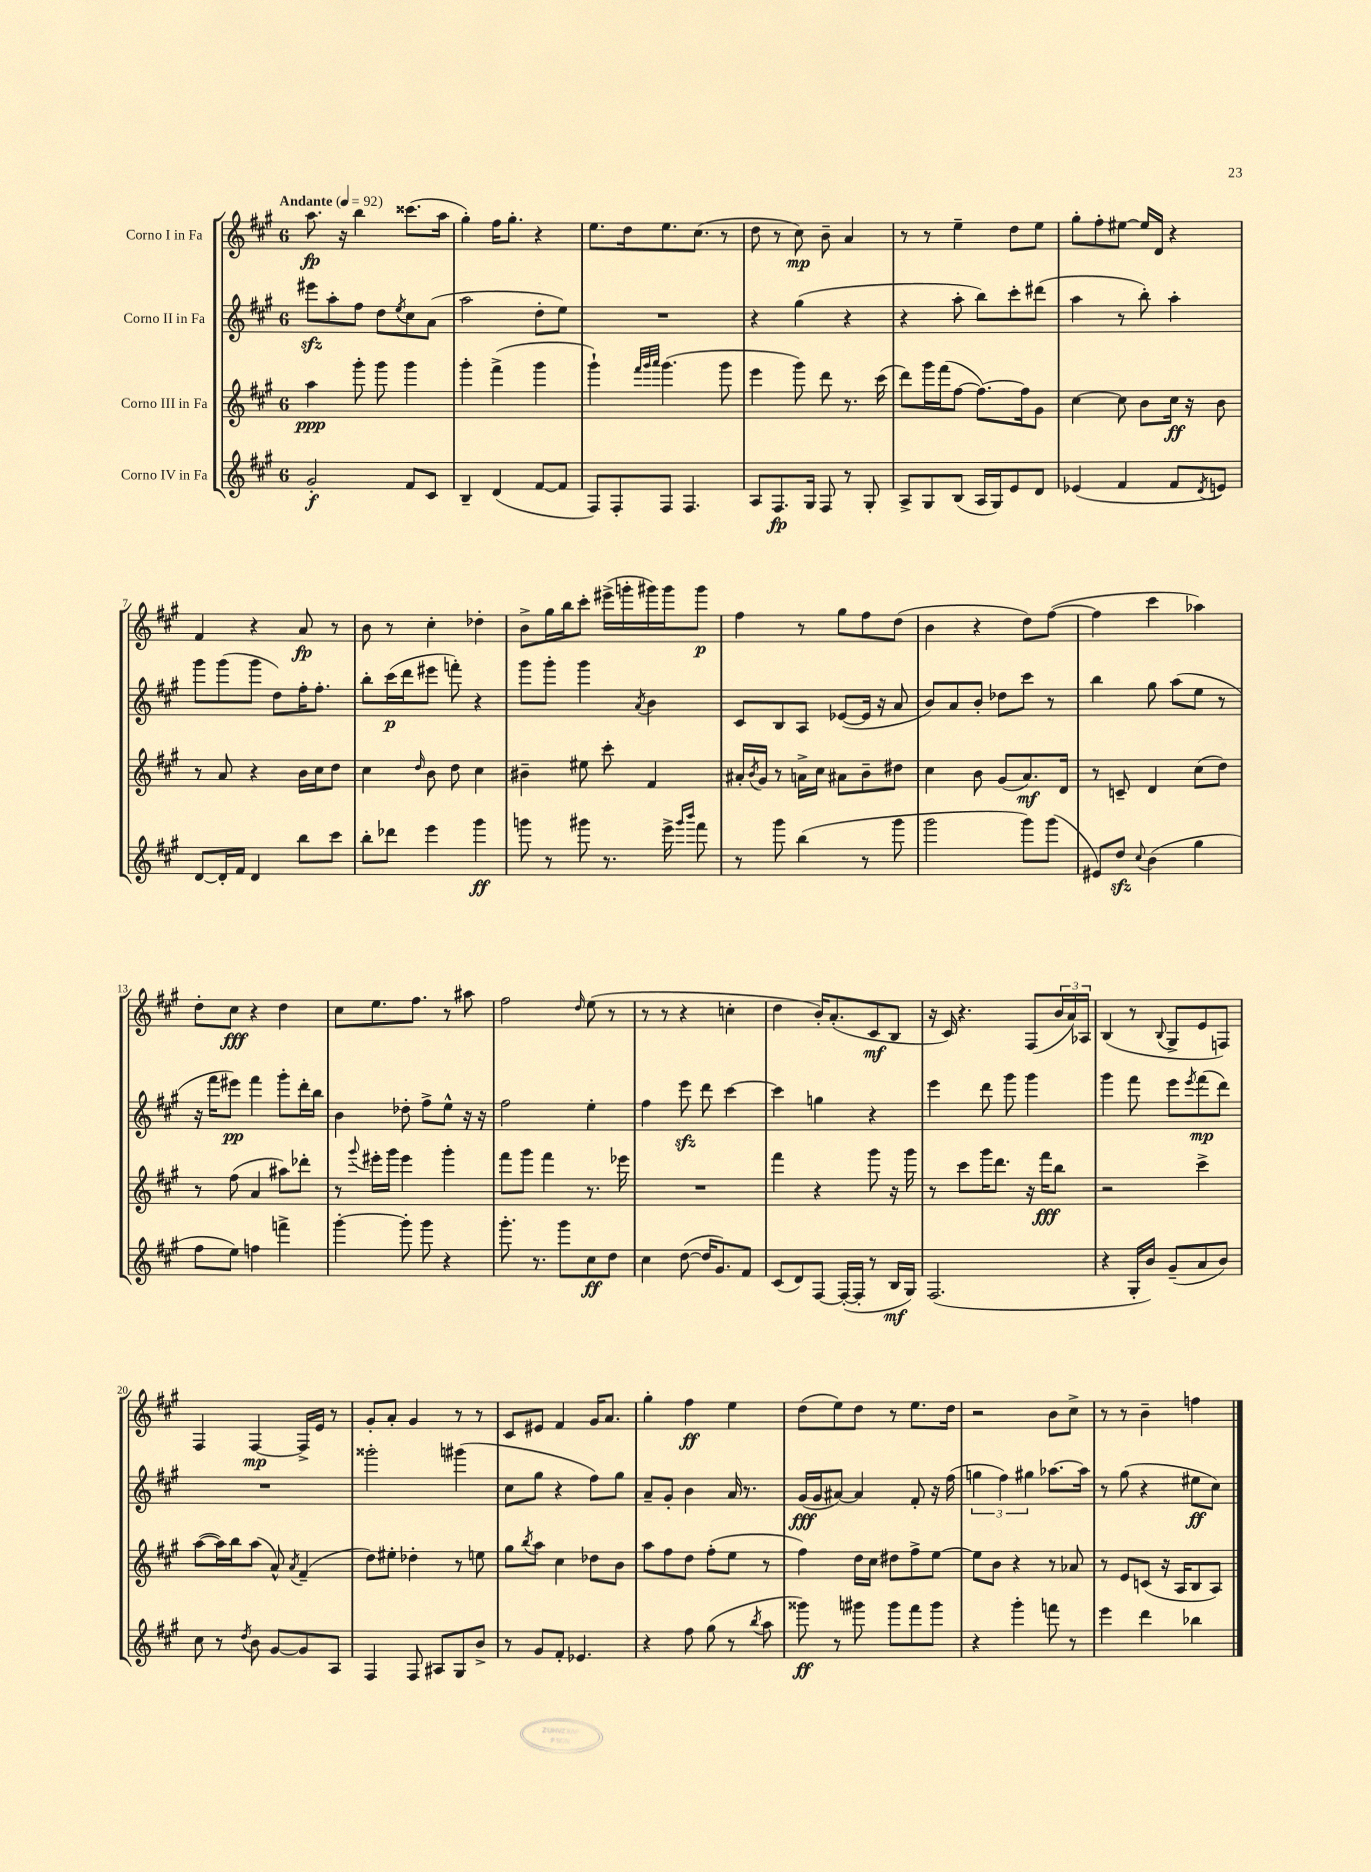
<<
\new StaffGroup <<
\new Staff = "s0" \with { instrumentName = "Corno I in Fa" } {
    \clef treble \key a \major \once \override Staff.TimeSignature.style = #'single-digit \time 6/8 \tempo "Andante" 4 = 92
    a''8.\fp r16 b''4 cisis'''8.( a''16 |
    gis''4-.) fis''16 gis''8.-. r4 |
    e''8. d''16 e''8. cis''8.( r8 |
    d''8 r8 cis''8\mp) b'8-- a'4 |
    r8 r8 e''4-- d''8 e''8 |
    gis''8-. fis''8-. eis''8~ eis''16 d'16 r4 |
    fis'4 r4 a'8\fp r8 |
    b'8 r8 cis''4-. des''4-. |
    b'8-> gis''16 b''16 cis'''8-. eis'''16->( g'''16-. gis'''16) gis'''16 gis'''8\p |
    fis''4 r8 gis''8 fis''8 d''8( |
    b'4 r4 d''8) fis''8~( |
    fis''4 cis'''4 aes''4) |
    d''8-. cis''8\fff r4 d''4 |
    cis''8 e''8. fis''8. r8 ais''8 |
    fis''2 \grace { d''16 } e''8( r8 |
    r8 r8 r4 c''4-. |
    d''4 b'16-.) a'8.-.( cis'8\mf b8 |
    r16 cis'16) r4. fis8( \tuplet 3/2 { b'16 a'16) aes16 } |
    b4( r8 \appoggiatura { b8 } gis8-> e'8 f8) |
    fis4 fis4~\mp fis16-> e'16 r8 |
    gis'8-. a'8-. gis'4 r8 r8 |
    cis'8 eis'8 fis'4 gis'16 a'8. |
    gis''4-. fis''4\ff e''4 |
    d''8( e''8) d''8 r8 e''8. d''16 |
    r2 b'8 cis''8-> |
    r8 r8 b'4-- f''4 \bar "|." |
}
\new Staff = "s1" \with { instrumentName = "Corno II in Fa" } {
    \clef treble \key a \major \once \override Staff.TimeSignature.style = #'single-digit \time 6/8
    eis'''8\sfz a''8-. fis''8 d''8 \acciaccatura { e''8 } cis''8 a'8( |
    a''2 d''8-. e''8) |
    R2. |
    r4 gis''4( r4 |
    r4 a''8-. b''8) cis'''8-. dis'''8( |
    a''4 r8 b''8-.) a''4-. |
    gis'''8 gis'''8( gis'''8 d''8) fis''16-. fis''8.-. |
    b''8-. cis'''16\p( d'''16 eis'''8 f'''8-.) r4 |
    gis'''8 gis'''8-. gis'''4 \acciaccatura { a'8 } b'4 |
    cis'8 b8 a8 ees'8~( ees'16 r16 a'8 |
    b'8) a'8 b'8-. des''8 cis'''8 r8 |
    b''4 gis''8 a''8( e''8 r8 |
    r16 fis'''16 eis'''8\pp) fis'''4 gis'''8-. d'''16-. b''16 |
    b'4 des''8-. fis''8-> e''8-^ r16 r16 |
    fis''2 e''4-. |
    fis''4 e'''8\sfz d'''8 cis'''4~ |
    cis'''4 g''4 r4 |
    e'''4 d'''8 gis'''8 gis'''4 |
    gis'''4 fis'''8 e'''8 \acciaccatura { e'''8 } fis'''8\mp( d'''8) |
    R2. |
    gisis'''2-. gis'''4( |
    cis''8 gis''8 r4 fis''8) gis''8 |
    a'8-- gis'8-. b'4 a'16 r8. |
    gis'16\fff( gis'16 ais'8~) ais'4 fis'8-. r16 fis''16( |
    \tuplet 3/2 { g''4 fis''4) gis''4 } aes''8.~ aes''16 |
    r8 gis''8( r4 eis''8\ff cis''8) \bar "|." |
}
\new Staff = "s2" \with { instrumentName = "Corno III in Fa" } {
    \clef treble \key a \major \once \override Staff.TimeSignature.style = #'single-digit \time 6/8
    a''4\ppp gis'''8-. gis'''8 gis'''4 |
    gis'''4-. fis'''4->( gis'''4 |
    gis'''4-!) \grace { fis'''32 gis'''32 a'''32 } gis'''4.( gis'''8 |
    e'''4 gis'''8) d'''8 r8. cis'''16( |
    d'''8) gis'''16 fis'''16( fis''8~ fis''8.~) fis''16 gis'8 |
    cis''4~ cis''8 b'8 cis''16\ff r16 b'8 |
    r8 a'8 r4 b'16 cis''16 d''8 |
    cis''4 \grace { d''16 } b'8 d''8 cis''4 |
    bis'4-- eis''8 cis'''8-. fis'4 |
    ais'16-. \acciaccatura { b'8 } gis'16 r8 a'16-> cis''16 ais'8 b'8-- dis''8 |
    cis''4 b'8 gis'8( a'8.\mf) d'16 |
    r8 c'8-- d'4 cis''8( d''8) |
    r8 fis''8( a'4 ais''8) des'''8-. |
    r8 \appoggiatura { gis'''8 } eis'''16-. gis'''16 eis'''4 gis'''4-. |
    fis'''8 gis'''8 fis'''4 r8. ees'''16 |
    R2. |
    fis'''4 r4 gis'''8 r16 gis'''16 |
    r8 cis'''8 gis'''16 d'''8. r16 fis'''16\fff b''8 |
    r2 cis'''4-> |
    a''8~( a''16) b''16 a''8( a'8-^) \acciaccatura { a'8 } fis'4--( |
    d''8) eis''8-. des''4-. r8 e''8 |
    gis''8 \acciaccatura { b''8 } a''8 cis''4 des''8 b'8 |
    a''8 fis''8 d''8 fis''8-.( e''8 r8 |
    fis''4) d''16 cis''16 dis''8 fis''8-> e''8~ |
    e''8 b'8 r4 r8 aes'8 |
    r8 e'8 c'8( r16 a16 b8 a8) \bar "|." |
}
\new Staff = "s3" \with { instrumentName = "Corno IV in Fa" } {
    \clef treble \key a \major \once \override Staff.TimeSignature.style = #'single-digit \time 6/8
    gis'2-.\f fis'8 cis'8 |
    b4-- d'4( fis'8~ fis'8 |
    fis8) fis8-. fis8 fis4. |
    a8 fis8.\fp gis16 fis8 r8 gis8-. |
    a8-> gis8 b8( a16 gis16) e'8 d'8 |
    ees'4( fis'4 fis'8 \acciaccatura { d'8 } e'8) |
    d'8~ d'16-. fis'16 d'4 b''8 cis'''8 |
    b''8-. des'''8 e'''4 gis'''4\ff |
    g'''8 r8 gis'''8 r8. e'''16-> \grace { gis'''16 b'''16 } fis'''8 |
    r8 gis'''8 b''4( r8 gis'''8 |
    gis'''2 gis'''8) gis'''8( |
    eis'8) d''8\sfz \appoggiatura { cis''8 } b'4( gis''4 |
    fis''8 e''8) f''4 f'''4-> |
    gis'''4~-. gis'''8-. gis'''8 r4 |
    gis'''8.-. r8. gis'''8 cis''8\ff d''8 |
    cis''4 d''8~( d''16 gis'8.) fis'8 |
    cis'8( d'8) fis8~ fis16~-.( fis16-. r8 b16\mf gis16) |
    fis2.( |
    r4 gis16-. b'16) gis'8--( a'8 b'8) |
    cis''8 r8 \acciaccatura { d''8 } b'8 gis'8~ gis'8 a8 |
    fis4 fis8 ais8 gis8 b'8-> |
    r8 gis'8 fis'8-. ees'4. |
    r4 fis''8 gis''8( r8 \acciaccatura { b''8 } a''8 |
    gisis'''8\ff) r8 gis'''8 gis'''8 fis'''8 gis'''8 |
    r4 gis'''4-. f'''8 r8 |
    e'''4 d'''4 bes''4 \bar "|." |
}
>>
>>
